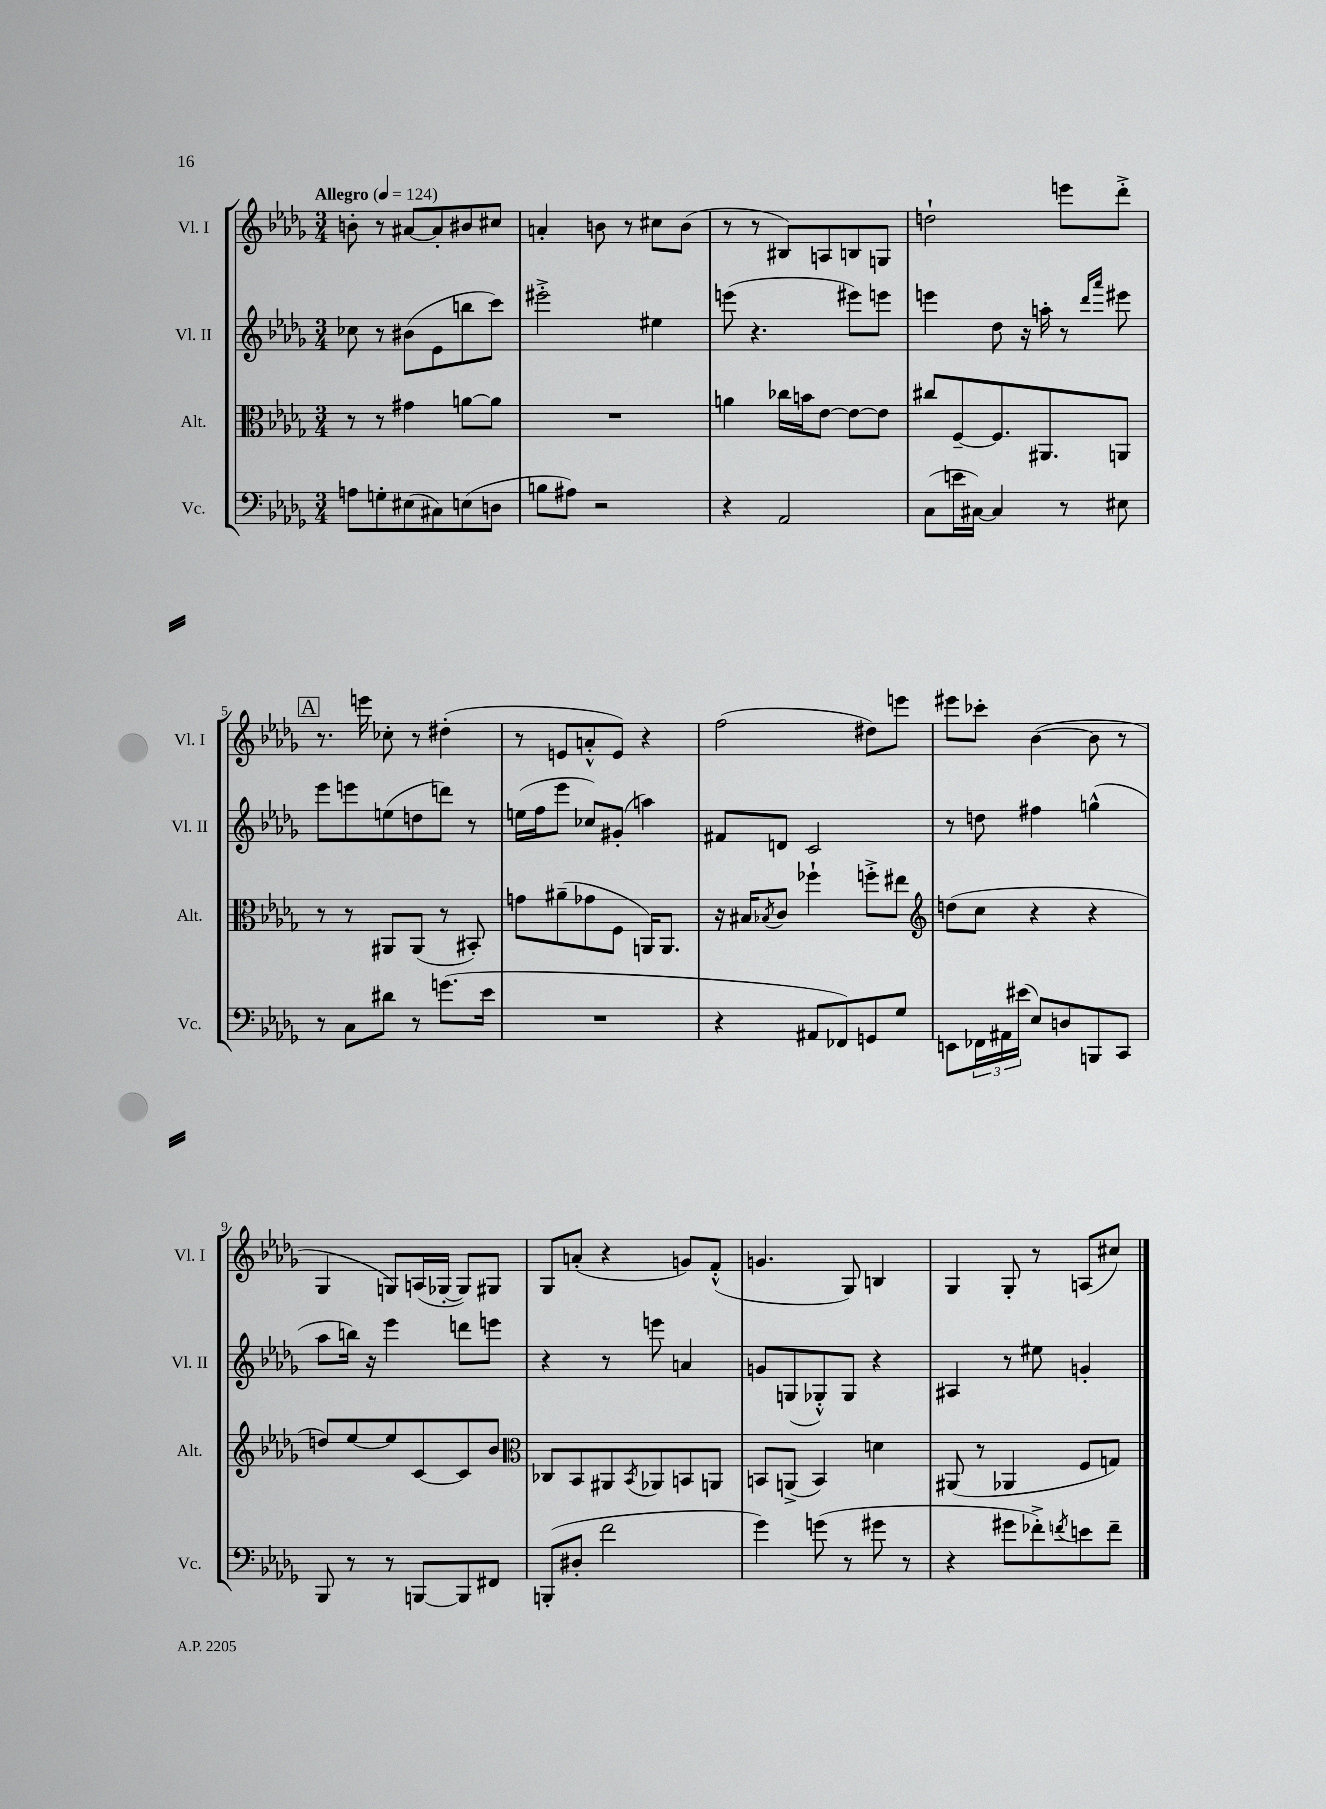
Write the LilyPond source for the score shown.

<<
\new StaffGroup <<
\new Staff = "s0" \with { instrumentName = "Vl. I" shortInstrumentName = "Vl. I" } {
    \clef treble \key des \major \numericTimeSignature \time 3/4 \tempo "Allegro" 4 = 124
    b'8-. r8 ais'8~ ais'8-. bis'8 cis''8 |
    a'4-. b'8 r8 cis''8 b'8( |
    r8 r8 bis8) a8 b8 g8 |
    d''2-! e'''8 des'''8-.-> |
    \mark \markup { \box "A" } r8. e'''16 ces''8-. r8 dis''4-.( |
    r8 e'8 a'8-.-^ e'8) r4 |
    f''2( dis''8) e'''8 |
    eis'''8 ces'''8-. bes'4~( bes'8 r8 |
    ges4 g8) a16( ges16~-. ges8) gis8 |
    ges8 a'8-.( r4 g'8) f'8-.-^( |
    g'4. ges8) b4 |
    ges4 ges8-. r8 a8( cis''8) \bar "|." |
}
\new Staff = "s1" \with { instrumentName = "Vl. II" shortInstrumentName = "Vl. II" } {
    \clef treble \key des \major \numericTimeSignature \time 3/4
    ces''8 r8 bis'8( ees'8 b''8 c'''8) |
    eis'''2-.-> eis''4 |
    e'''8( r4. eis'''8) e'''8 |
    e'''4 des''8 r16 a''16-. r8 \grace { des'''16 aes'''16 } eis'''8 |
    \mark \markup { \box "A" } ees'''8 e'''8 e''8( d''8 d'''8) r8 |
    e''16( f''16 ees'''8 ces''8) gis'8-.( a''4) |
    fis'8 d'8 c'2 |
    r8 d''8 fis''4 g''4-^( |
    aes''8 b''16) r16 ees'''4 d'''8 e'''8 |
    r4 r8 e'''8 a'4 |
    g'8 g8( ges8-.-^) ges8 r4 |
    ais4 r8 eis''8 g'4-. \bar "|." |
}
\new Staff = "s2" \with { instrumentName = "Alt." shortInstrumentName = "Alt." } {
    \clef alto \key des \major \numericTimeSignature \time 3/4
    r8 r8 gis'4 a'8~ a'8 |
    R2. |
    a'4 ces''16 b'16 ees'8~ ees'8~ ees'8 |
    cis''8 f8~-- f8. ais,8. a,8 |
    \mark \markup { \box "A" } r8 r8 ais,8 ais,8( r8 bis,8-.) |
    g'8 ais'8--( ges'8 f8 a,16) a,8. |
    r16 bis16 \acciaccatura { bes8 } c'8 fes''4-! f''8-.-> eis''8 |
    \clef treble d''8( c''8 r4 r4 |
    d''8) ees''8~ ees''8 c'8~ c'8 bes'8 |
    \clef alto ces8 bes,8 ais,8 \acciaccatura { bes,8 } aes,8 b,8 a,8 |
    b,8 a,8->( b,4) d'4 |
    ais,8( r8 aes,4 f8 g8) \bar "|." |
}
\new Staff = "s3" \with { instrumentName = "Vc." shortInstrumentName = "Vc." } {
    \clef bass \key des \major \numericTimeSignature \time 3/4
    a8 g8-. eis8( cis8) e8( d8 |
    b8 ais8) r2 |
    r4 aes,2 |
    c8( e'16 cis16~) cis4 r8 eis8 |
    \mark \markup { \box "A" } r8 c8 dis'8 r8 g'8.( ees'16 |
    R2. |
    r4 ais,8 fes,8) g,8 ges8 |
    e,8 \tuplet 3/2 { fes,16 ais,16 eis'16( } ees8) d8 b,,8 c,8 |
    bes,,8 r8 r8 b,,8~ b,,8 fis,8 |
    b,,8-.( dis8-. f'2 |
    ges'4) g'8( r8 gis'8 r8 |
    r4 gis'8 fes'8-.->) \acciaccatura { f'8 } e'8 f'8-- \bar "|." |
}
>>
>>
